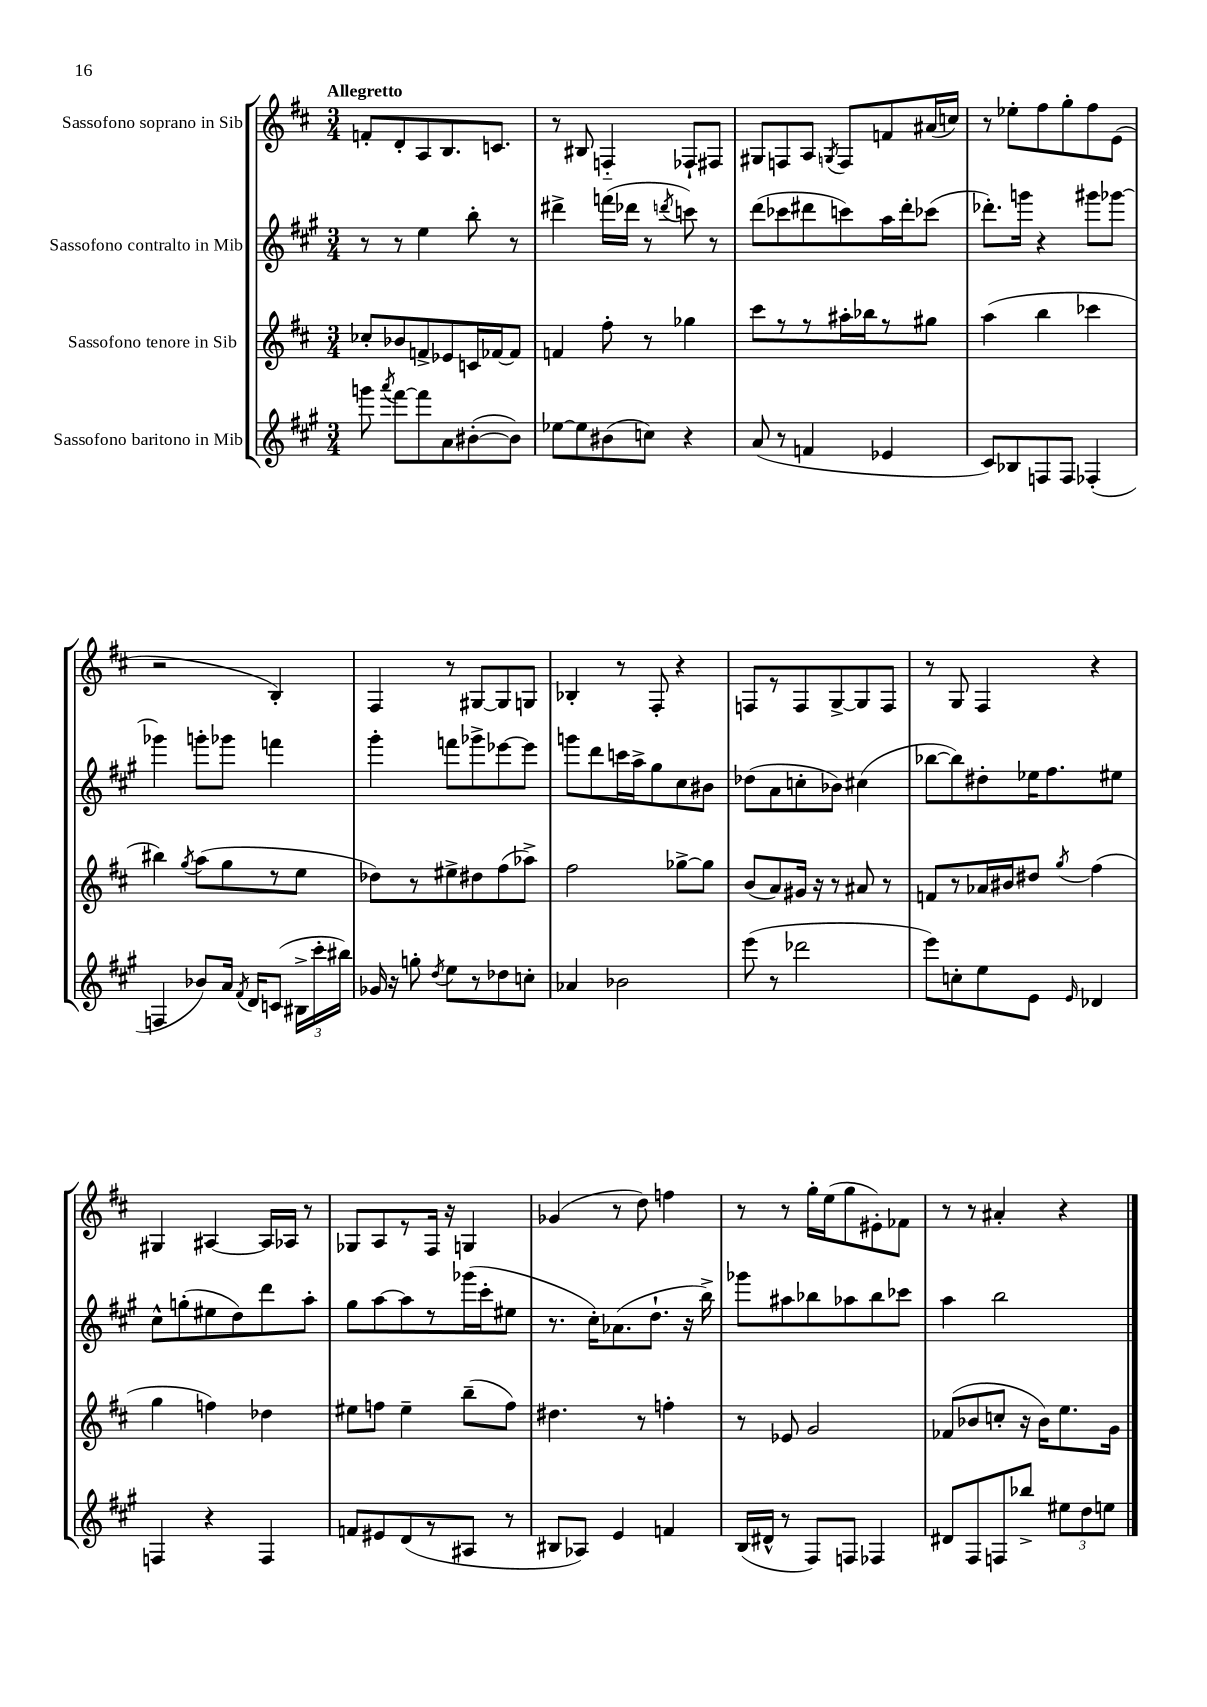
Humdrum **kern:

**kern	**kern	**kern	**kern
*staff4	*staff3	*staff2	*staff1
*clefG2	*clefG2	*clefG2	*clefG2
*k[f#c#g#]	*k[f#c#]	*k[f#c#g#]	*k[f#c#]
*M3/4	*M3/4	*M3/4	*M3/4
8ggg	8cc-'	8r	8f'
8qaaa	.	.	.
[8fff#	8b-	8r	8d'
8fff#]	8f^	4ee	8A
8a	8e-	.	8.B
([8b#'	16c	8bb'	.
.	[16f-	.	8.c
8b#])	8f-]	8r	.
=	=	=	=
[8ee-	4f	4ddd#^	8r
8ee-]	.	.	8B#
(8b#	8ff#'	(16fff	4F'~
.	.	16ddd-	.
8cc)	8r	8r	.
.	.	8qddd	.
4r	4gg-	8ccc)	8F-`
.	.	8r	8F#
=	=	=	=
(8a	8ccc#	(8ddd	8G#
8r	8r	8ccc-	8F
4f	8r	8ddd#	8A
.	.	.	8qG
.	16aa#'	8ccc)	8F
.	16bb-	.	.
4e-	8r	16aa	8f
.	.	16ddd#'	.
.	8gg#	(8ccc-	(16a#
.	.	.	16cc)
=	=	=	=
8c#)	(4aa	8.ddd-')	8r
8B-	.	.	8ee-'
.	.	16ggg	.
8F	4bb	4r	8ff#
8F	.	.	8gg'
(4F-'	4ccc-	8ggg#	8ff#
.	.	[8ggg-	(8e
=	=	=	=
4F	4bb#)	4ggg-]	2r
.	8qgg	.	.
8b-)	(8aa	8ggg'	.
16a	8gg	8ggg-	.
8qf#	.	.	.
16d	.	.	.
(8c	8r	4fff	4B')
24B#^	8ee	.	.
24ccc#'	.	.	.
24bb#)	.	.	.
=	=	=	=
16g-	8dd-)	4ggg#'	4F#
16r	.	.	.
8gg'	8r	.	.
8qdd	.	.	.
8ee	8ee#^	8fff	8r
8r	8dd#	8ggg-^	[8G#
8dd-	(8ff#	[8eee-	8G#]
8cc'	8aa-^)	8eee-]	8G
=	=	=	=
4a-	2ff#	8ggg	4B-'
.	.	8ddd	.
2b-	.	16ccc	8r
.	.	16aa^	.
.	.	8gg#	8F#'
.	[8gg-^	8cc#	4r
.	8gg-]	8b#	.
=	=	=	=
(8eee	(8b	(8dd-	8F
8r	8a)	8a	8r
2ddd-	16g#	8cc'	8F
.	16r	.	.
.	8r	8b-)	[8G^
.	8a#	(4cc#	8G]
.	8r	.	8F
=	=	=	=
8eee)	8f	[8bb-	8r
8cc'	8r	8bb-])	8G
8ee	16a-	8dd#'	4F#
.	16b#	.	.
8e	8dd#	16ee-	.
.	.	8.ff#	.
16qqe	8qgg	.	.
4d-	(4ff#	.	4r
.	.	8ee#	.
=	=	=	=
4F	4gg	8cc#^^	4G#
.	.	(8gg'	.
4r	4ff)	8ee#	[4A#
.	.	8dd)	.
4F	4dd-	8ddd	16A#]
.	.	.	16A-
.	.	8aa'	8r
=	=	=	=
8f	8ee#	8gg#	8G-
8e#	8ff	[8aa	8A
(8d	4ee#~	8aa]	8r
8r	.	8r	16F#
.	.	.	16r
8A#	(8bb~	(16ggg-	4G
.	.	16ccc#'	.
8r	8ff)	8ee#	.
=	=	=	=
8B#	4.dd#	8.r	(4g-
8A-)	.	.	.
.	.	16cc#')	.
4e	.	(8.a-	8r
.	8r	.	8dd)
.	.	8.dd`	.
4f	4ff'	.	4ff
.	.	16r	.
.	.	16bb^)	.
=	=	=	=
(16B	8r	8ggg-	8r
16d#^^	.	.	.
8r	8e-	8aa#	8r
8F#)	2g	8bb-	16gg'
.	.	.	(16ee
8F	.	8aa-	8gg
4F-	.	8bb-	8e#')
.	.	8ccc-	8f-
=	=	=	=
8d#	(8f-	4aa	8r
8F#	8b-	.	8r
8F	8cc'	2bb	4a#'
8bb-^	16r	.	.
.	16b-)	.	.
12ee#	8.ee	.	4r
12dd	.	.	.
12ee	.	.	.
.	16g	.	.
==	==	==	==
*-	*-	*-	*-
